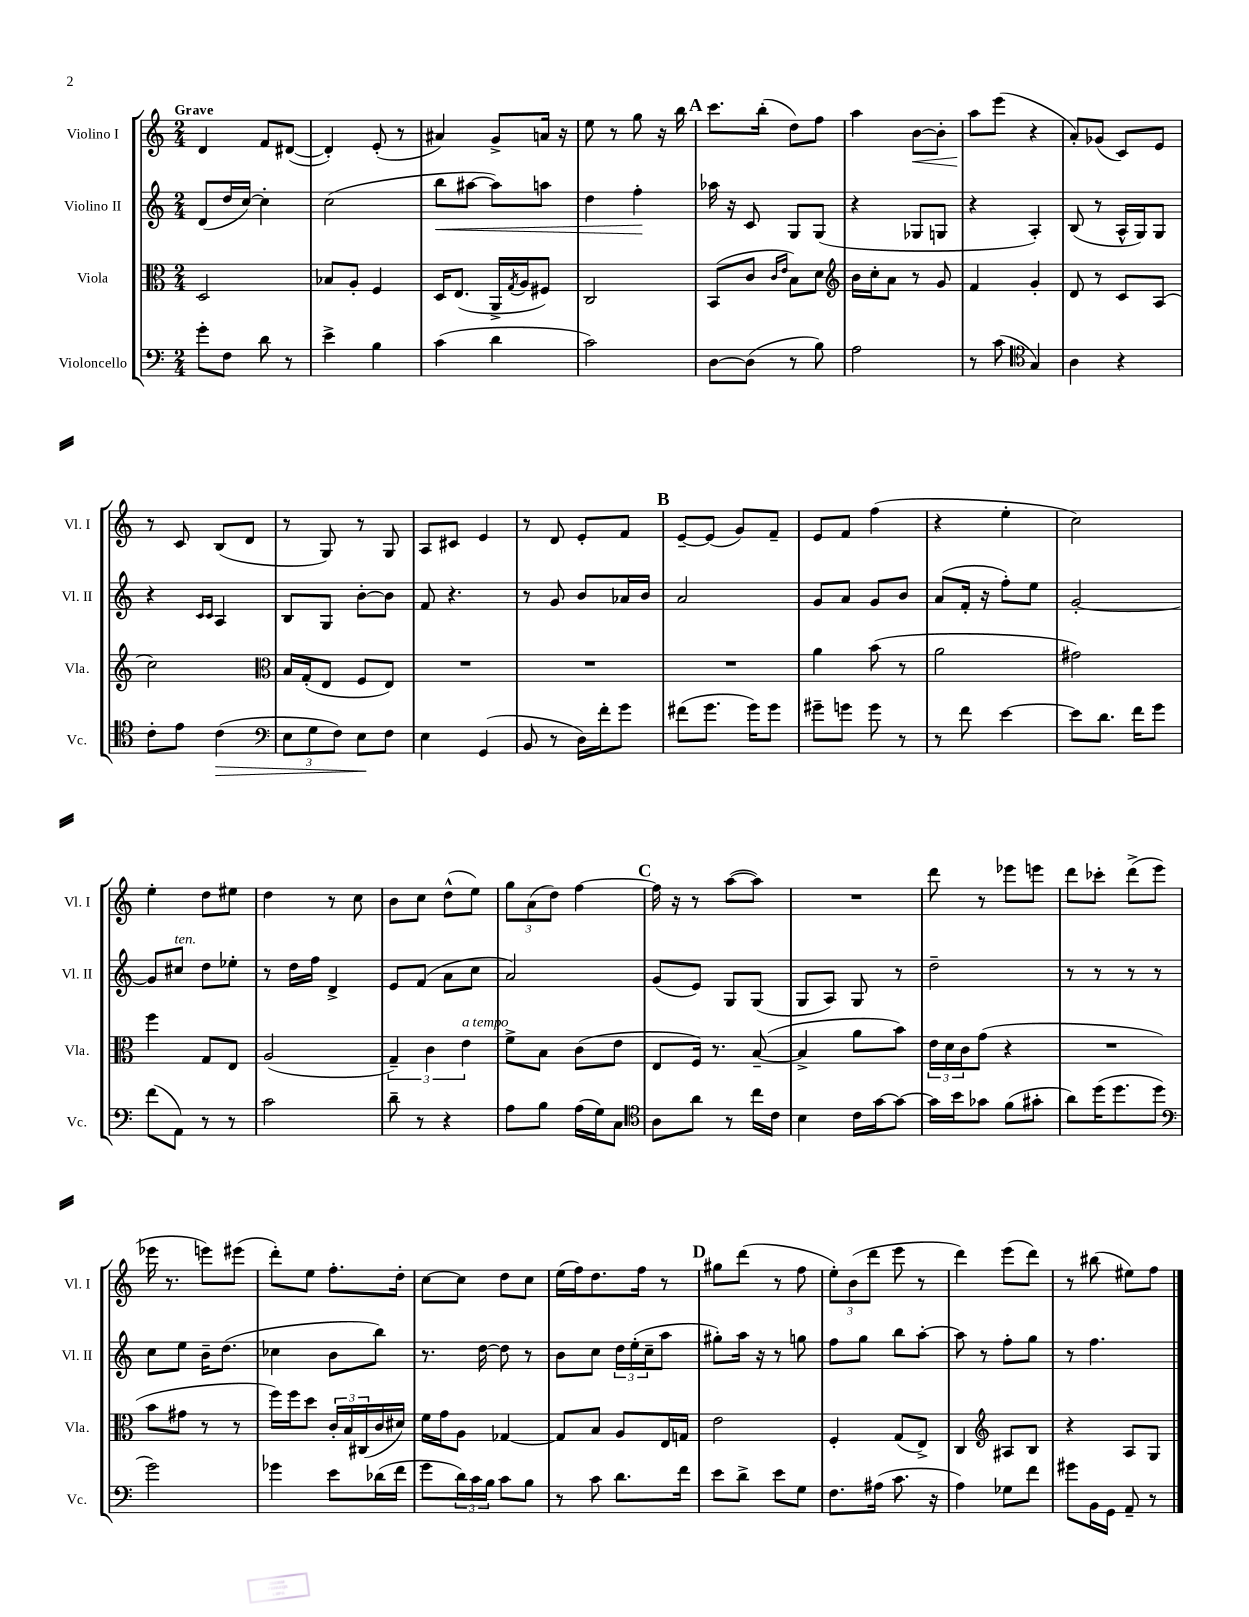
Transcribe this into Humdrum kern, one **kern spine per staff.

**kern	**kern	**kern	**kern
*staff4	*staff3	*staff2	*staff1
*clefF4	*clefC3	*clefG2	*clefG2
*k[]	*k[]	*k[]	*k[]
*M2/4	*M2/4	*M2/4	*M2/4
8g'	2D	(8d	4d
8F	.	16dd	.
.	.	[16cc)	.
8d	.	4cc']	8f
8r	.	.	([8d#
=	=	=	=
4e^	8B-	(2cc	4d#'])
.	8A'	.	.
4B	4F	.	(8e'
.	.	.	8r
=	=	=	=
(4c	16D	8bb	4a#)
.	(8.E	.	.
.	.	[8aa#	.
4d	16AA^	8aa#])	8g^
.	8qG	.	.
.	16A	.	.
.	8F#)	8aa	16a
.	.	.	16r
=	=	=	=
2c)	2C	4dd	8ee
.	.	.	8r
.	.	4ff'	8gg
.	.	.	16r
.	.	.	16bb
=	=	=	=
[8D	(8BB	16aa-	8.ccc
.	.	16r	.
(8D]	8c	8c	.
.	.	.	(16bb'
.	16qqc	.	.
.	16qqe	.	.
8r	8B)	8G	8dd)
8B)	8d	(8G	8ff
=	=	=	=
*	*clefG2	*	*
2A	16b	4r	4aa
.	16cc'	.	.
.	8a	.	.
.	8r	8G-	[8b
.	8g	8G	8b']
=	=	=	=
8r	4f	4r	8aa
(8c	.	.	(8eee
*clefC4	*	*	*
4G)	4g'	4A')	4r
=	=	=	=
4A	8d	(8B	8a')
.	8r	8r	(8g-
4r	8c	16A^^	8c)
.	.	16G)	.
.	(8A	8G	8e
=	=	=	=
8c'	2cc)	4r	8r
8e	.	.	8c
.	.	16qqc	.
.	.	16qqc	.
(4c	.	4A	(8B
.	.	.	8d
=	=	=	=
*clefF4	*clefC3	*	*
12E	16B	8B	8r
.	(16G'	.	.
12G	.	.	.
.	8E	8G	8G)
12F)	.	.	.
8E	8F	[8b'	8r
8F	8E)	8b]	8G
=	=	=	=
4E	2r	8f	8A
.	.	4.r	8c#
(4GG	.	.	4e
=	=	=	=
8BB	2r	8r	8r
8r	.	8g	8d
16D)	.	8b	8e'
16f'	.	.	.
8g	.	16a-	8f
.	.	16b	.
=	=	=	=
(8f#	2r	2a	[8e~
8.g	.	.	(8e]
.	.	.	8g)
16g)	.	.	.
8g	.	.	8f~
=	=	=	=
8g#~	4a	8g	8e
8g	.	8a	8f
8g	(8b	8g	(4ff
8r	8r	8b	.
=	=	=	=
8r	2a	(8a	4r
8f	.	16f'	.
.	.	16r	.
[4e	.	8ff')	4ee'
.	.	8ee	.
=	=	=	=
8e]	2g#)	[2g'	2cc)
8.d	.	.	.
16f	.	.	.
8g	.	.	.
=	=	=	=
(8f	4ff	8g]	4ee'
8AA)	.	8cc#	.
8r	8G	8dd	8dd
8r	8E	8ee-'	8ee#
=	=	=	=
2c	(2A	8r	4dd
.	.	16dd	.
.	.	16ff	.
.	.	4d^	8r
.	.	.	8cc
=	=	=	=
8d~	6G~)	8e	8b
8r	.	(8f	8cc
.	6c	.	.
4r	.	8a	(8dd^^
.	6e	.	.
.	.	8cc	8ee)
=	=	=	=
8A	8f^	2a)	12gg
.	.	.	(12a
8B	8B	.	.
.	.	.	12dd)
(16A	(8c	.	[4ff
16G)	.	.	.
8C	8e	.	.
=	=	=	=
*clefC4	*	*	*
8A	8E	(8g	16ff]
.	.	.	16r
8a	16F)	8e)	8r
.	8.r	.	.
8r	.	8G	([8aa
16cc	([8B~	(8G	8aa])
16c	.	.	.
=	=	=	=
4B	4B^]	8G	2r
.	.	8A)	.
16c	8a	8G	.
[16g	.	.	.
8g_	8b)	8r	.
=	=	=	=
16g]	24e	2dd~	8ddd
.	24d	.	.
16b	.	.	.
.	24c	.	.
8g-	(8g	.	8r
(8f	4r	.	8eee-
8g#'	.	.	8eee
=	=	=	=
8a)	2r	8r	8ddd
(16dd	.	8r	8ccc-'
8.dd	.	.	.
.	.	8r	(8ddd^
8dd	.	8r	8eee
=	=	=	=
*clefF4	*	*	*
2g)	8b	8cc	16eee-
.	.	.	8.r
.	8g#	8ee	.
.	8r	16b~	8eee)
.	.	(8.dd	.
.	8r	.	(8eee#
=	=	=	=
4g-	16ff)	4cc-	8ddd')
.	16ff	.	.
.	8dd	.	8ee
8e	24c'	8b	8.ff'
.	24B	.	.
.	(24C#	.	.
(16d-	16c	8bb)	.
16f	16d#)	.	16dd'
=	=	=	=
8g	16f	8.r	[8cc
.	16g	.	.
24d)	8A	.	8cc]
24c	.	.	.
.	.	[16dd	.
24B	.	.	.
8c	[4G-	8dd]	8dd
8B	.	8r	8cc
=	=	=	=
8r	8G-]	8b	(16ee
.	.	.	16ff)
8c	8B	8cc	8.dd
8.d	8A	24dd	.
.	.	(24ee'	.
.	.	.	16ff
.	.	24cc~	.
.	16E	8aa	8r
16f	16G	.	.
=	=	=	=
8e	2e	8gg#')	8gg#
8d^	.	16aa	(8ddd
.	.	16r	.
8e	.	8r	8r
8G	.	8gg	8ff
=	=	=	=
8.F	4F'	8ff	12ee')
.	.	.	(12b
.	.	8gg	.
.	.	.	12ddd
(16A#	.	.	.
8.c	(8G	8bb	8eee
.	8E^)	[8aa'	8r
16r	.	.	.
=	=	=	=
4A)	4C	8aa]	4ddd)
.	.	8r	.
*	*clefG2	*	*
8G-	8A#	8ff'	(8eee
8f	8B	8gg	8ddd)
=	=	=	=
8g#	4r	8r	8r
16BB	.	4.ff	(8bb#
16GG	.	.	.
8AA~	8A	.	8ee#)
8r	8G	.	8ff
==	==	==	==
*-	*-	*-	*-
